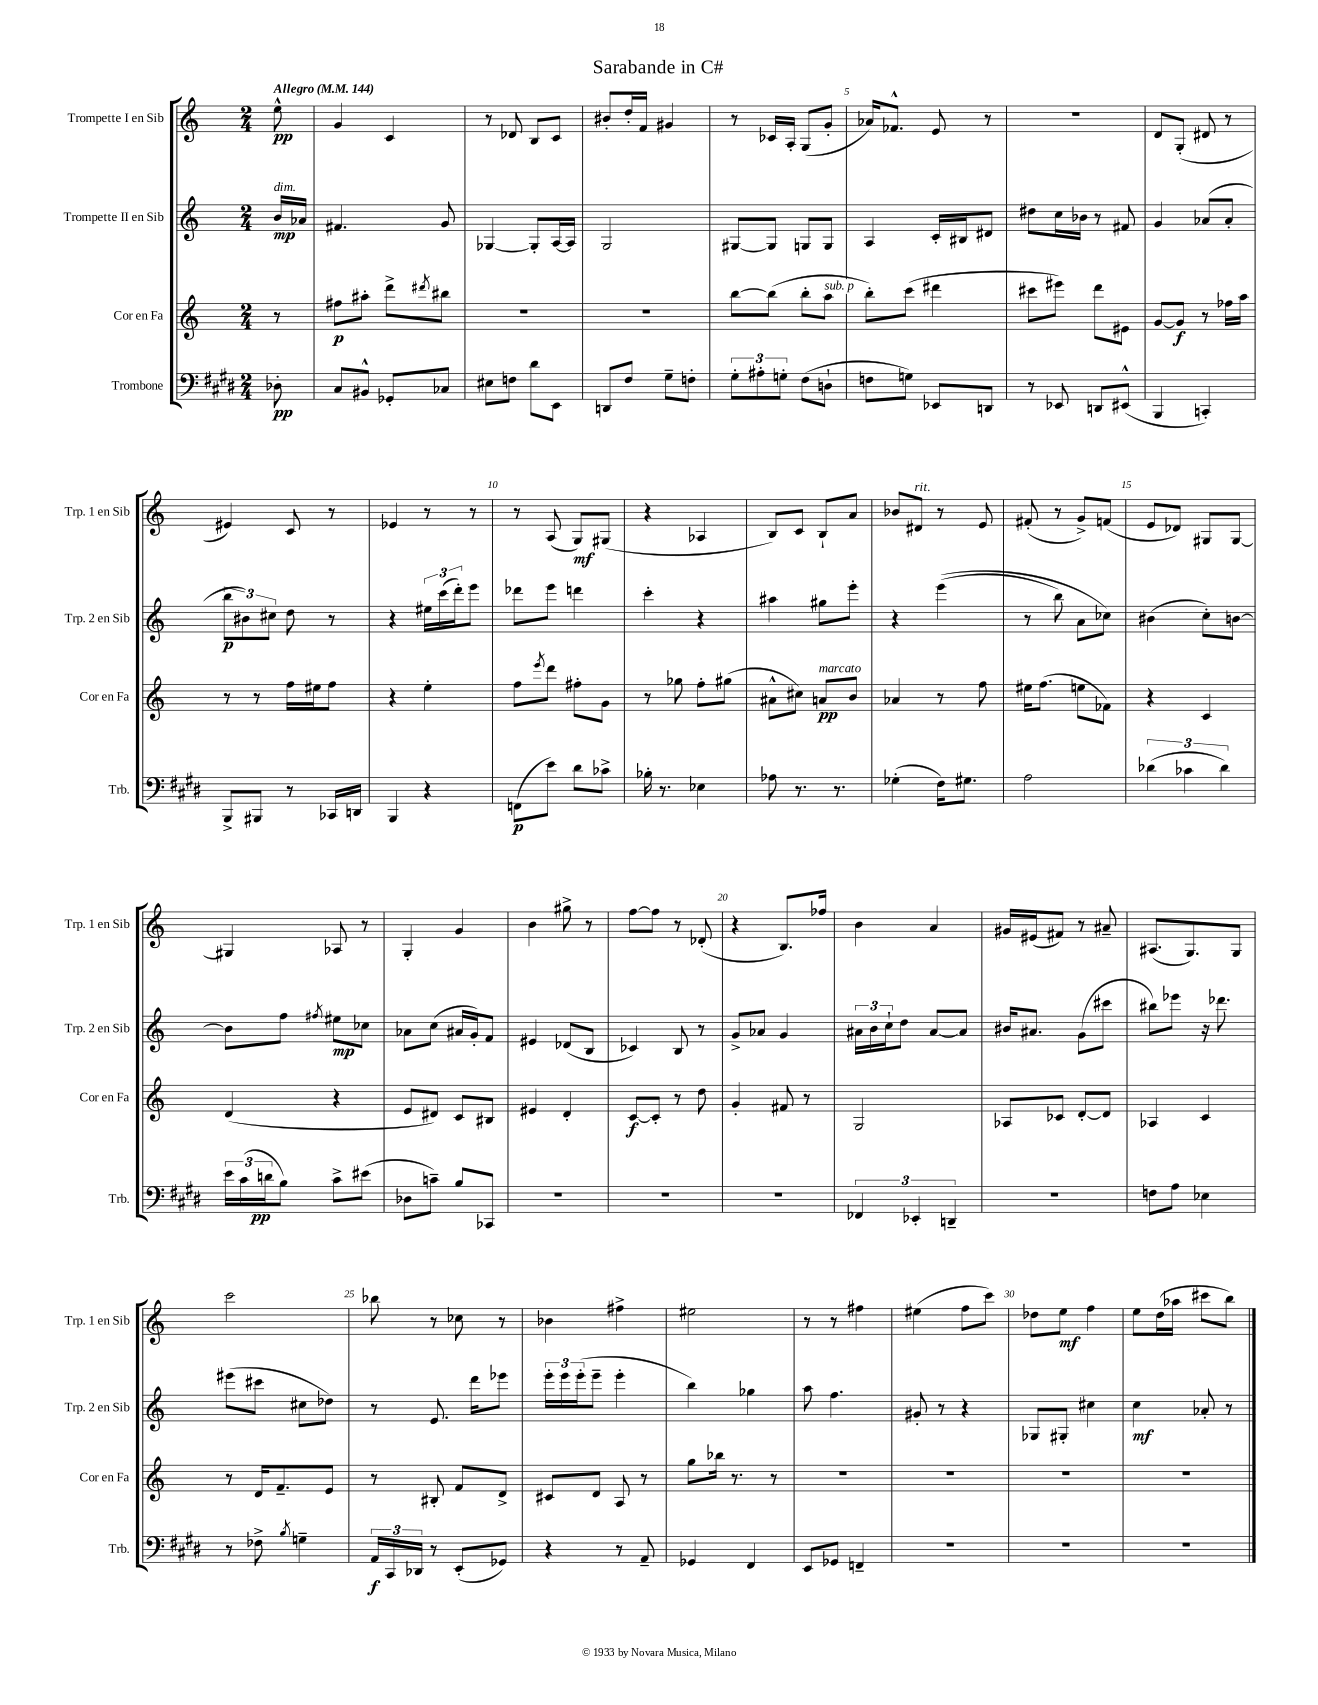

**kern	**kern	**kern	**kern
*staff4	*staff3	*staff2	*staff1
*clefF4	*clefG2	*clefG2	*clefG2
*k[f#c#g#d#]	*k[]	*k[]	*k[]
*M2/4	*M2/4	*M2/4	*M2/4
*MM144	*MM144	*MM144	*MM144
8D-'	8r	16b	8ee^^
.	.	16a-	.
=	=	=	=
8C#	8ff#	4.f#	4g
8BB#^^	8aa#'	.	.
8GG-'	8ddd^	.	4c
.	8qddd#	.	.
8C-	8bb#	8g	.
=	=	=	=
8E#	2r	[4G-	8r
8F	.	.	8d-
8d#	.	8G-']	8B
8EE	.	[16A	8c
.	.	16A]	.
=	=	=	=
8DD	2r	2G	8b#'
8F#	.	.	16dd'
.	.	.	16f
8G#~	.	.	4g#
8F'	.	.	.
=	=	=	=
12G#'	[8bb	[8G#	8r
12A#'	.	.	.
.	(8bb]	8G#]	16c-
12G'	.	.	.
.	.	.	16A'
(8F#	8bb'	8G	(8G
8D`	8aa	8G	8g'
=	=	=	=
8F	8bb')	4A	16a-)
.	.	.	8.f-^^
8G)	(8ccc	.	.
8EE-	4ddd#	16c'	8e
.	.	16B#	.
8DD	.	8d#	8r
=	=	=	=
8r	8ccc#	8dd#	2r
8EE-	8eee#)	16cc	.
.	.	16b-	.
8DD	8ddd	8r	.
(8EE#^^	8e#	8f#	.
=	=	=	=
4BBB	[8g	4g	8d
.	8g]	.	(8G'
4CC')	8r	(8a-	8d#
.	16ff-	8a-'	8r
.	16aa	.	.
=	=	=	=
8BBB^	8r	12bb	4e#)
.	.	12b#)	.
8BBB#	8r	.	.
.	.	12cc#	.
8r	16ff	8dd	8c
.	16ee#	.	.
16CC-	8ff	8r	8r
16DD	.	.	.
=	=	=	=
4BBB	4r	4r	4e-
4r	4ee'	24ee#	8r
.	.	(24ccc	.
.	.	24ddd')	.
.	.	8eee	8r
=	=	=	=
(8FF	8ff	8ddd-	8r
.	8qeee	.	.
8e)	8ddd	8eee	(8A
8d#	8ff#'	4ddd	8G)
8c-^	8g	.	(8G#
=	=	=	=
16B-'	8r	4ccc'	4r
8.r	.	.	.
.	8gg-	.	.
4E-	8ff'	4r	4A-
.	(8gg#	.	.
=	=	=	=
8A-	8a#^^	4aa#	8B)
8.r	8cc#)	.	8c
.	8a	8gg#	8B`
8.r	.	.	.
.	8b	8eee'	8a
=	=	=	=
(4G-'	4a-	4r	8b-
.	.	.	8d#
16F#)	8r	&((4eee	8r
8.G#	.	.	.
.	8ff	.	8e
=	=	=	=
2A	16ee#	8r	(8f#'
.	(8.ff	.	.
.	.	8bb)	8r
.	8ee	8a	8g^)
.	8f-)	8cc-&)	(8f
=	=	=	=
(6d-	4r	(4b#	8e
.	.	.	8d-)
6c-	.	.	.
.	4c	8cc')	8G#
6d-)	.	.	.
.	.	[8b	[8G#
=	=	=	=
24e	(4d	8b]	4G#]
(24c#	.	.	.
24d	.	.	.
8B)	.	8ff	.
.	.	8qff#	.
8c#^	4r	8ee#	8A-
(8e#	.	8cc-	8r
=	=	=	=
8D-	8e	8a-	4G'
8c~)	8d#)	(8cc	.
8B	8c	16a#	4g
.	.	16g')	.
8CC-	8B#	8f	.
=	=	=	=
2r	4e#	4e#	4b
.	4d'	(8d-	8gg#^
.	.	8B	8r
=	=	=	=
2r	[8c	4c-)	[8ff
.	8c']	.	8ff]
.	8r	8B	8r
.	8dd	8r	(8d-'
=	=	=	=
2r	4g'	8g^	4r
.	.	8a-	.
.	8f#	4g	8.B)
.	8r	.	.
.	.	.	16ff-
=	=	=	=
6FF-	2G	24a#	4b
.	.	24b	.
.	.	24cc`	.
.	.	8dd	.
6EE-'	.	.	.
.	.	[8a#	4a
6DD~	.	.	.
.	.	8a#]	.
=	=	=	=
2r	8A-	16b#	16g#
.	.	8.a#	(16e#
.	8c-	.	8f#)
.	[8d'	(8g	8r
.	8d]	8ccc#	8a#~
=	=	=	=
8F	4A-	8bb#)	(8.A#
8A	.	8eee-	.
.	.	.	8.G)
4E-	4c	16r	.
.	.	8.ddd-	.
.	.	.	8G
=	=	=	=
8r	8r	(8eee#	2ccc
8F-^	16d	8ccc#	.
.	8.f~	.	.
8qB	.	.	.
4G~	.	8cc#	.
.	8e	8dd-)	.
=	=	=	=
24AA	8r	8r	8bb-
24CC#	.	.	.
24DD-	.	.	.
8r	8B#'	8.e	8r
(8EE'	8f	.	8cc-
.	.	16ddd	.
8GG-)	8d^	8eee-	8r
=	=	=	=
4r	8c#	24eee'	4b-
.	.	24eee	.
.	.	(24eee'	.
.	8d	8eee~	.
8r	8A	4eee'	4ff#^
8AA~	8r	.	.
=	=	=	=
4GG-	8gg	4bb)	2ee#
.	16bb-	.	.
.	8.r	.	.
4FF#	.	4gg-	.
.	8r	.	.
=	=	=	=
8EE	2r	8aa	8r
8GG-	.	4.ff	8r
4FF~	.	.	4ff#
=	=	=	=
2r	2r	8g#'	(4ee#
.	.	8r	.
.	.	4r	8ff
.	.	.	8ccc)
=	=	=	=
2r	2r	8G-	8dd-
.	.	8G#'	8ee
.	.	4cc#	4ff
=	=	=	=
2r	2r	4cc	8ee
.	.	.	(16dd
.	.	.	16aa-
.	.	8a-'	8ccc#
.	.	8r	8bb)
==	==	==	==
*-	*-	*-	*-
